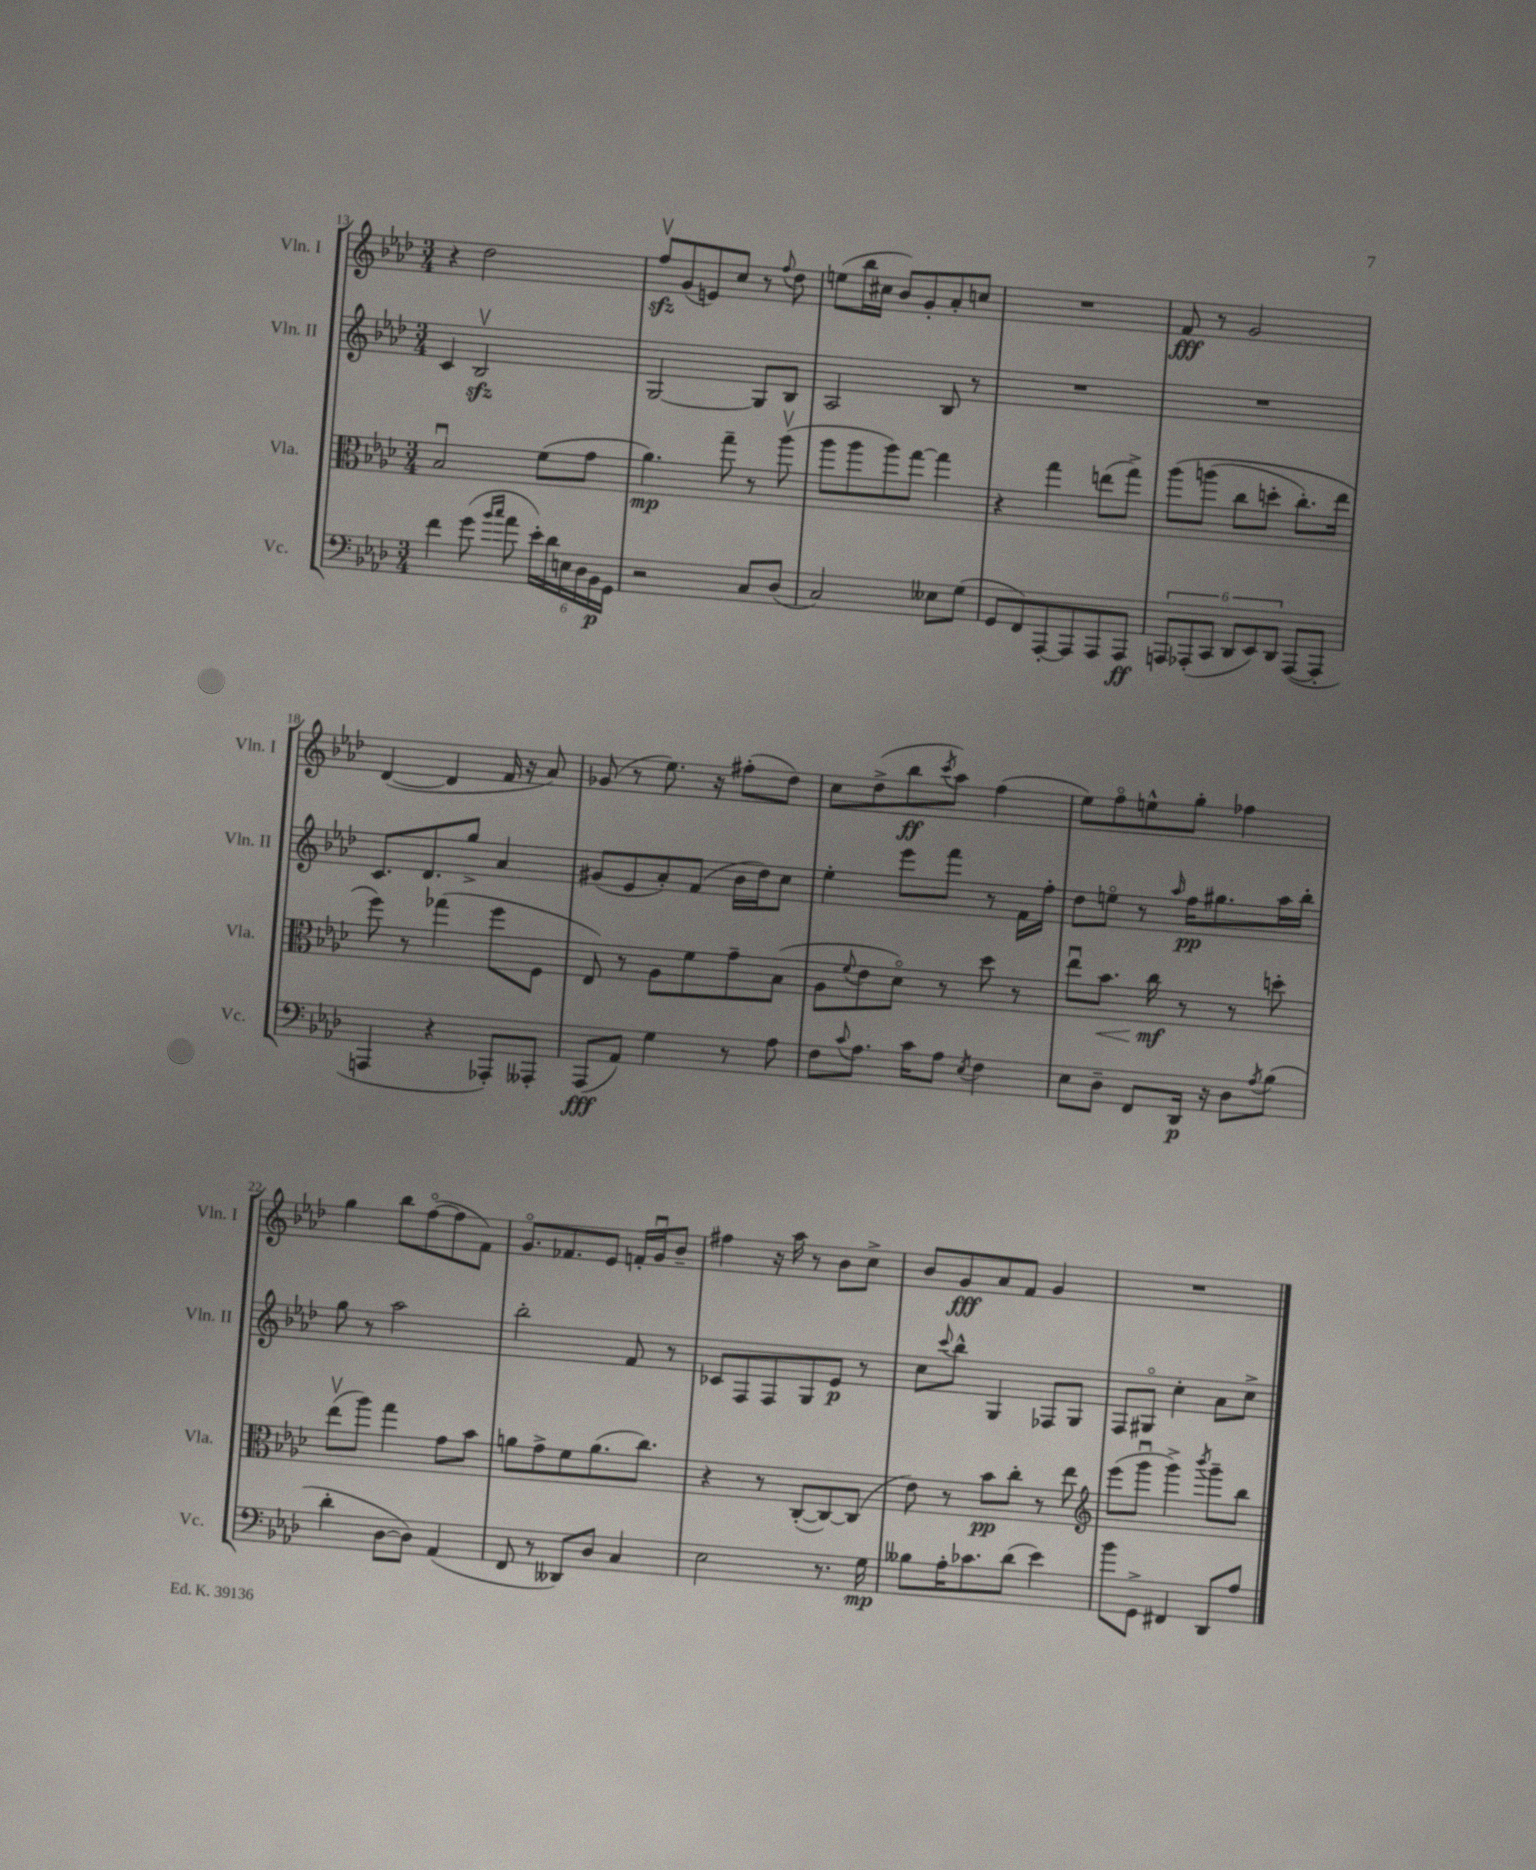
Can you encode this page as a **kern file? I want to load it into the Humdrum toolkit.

**kern	**dynam	**kern	**dynam	**kern	**dynam	**kern	**dynam
*part4	*part4	*part3	*part3	*part2	*part2	*part1	*part1
*staff4	*staff4	*staff3	*staff3	*staff2	*staff2	*staff1	*staff1
*I"Vc.	*	*I"Vla.	*	*I"Vln. II	*	*I"Vln. I	*
*I'Vc.	*	*I'Vla.	*	*I'Vln. II	*	*I'Vln. I	*
*clefF4	*	*clefC3	*	*clefG2	*	*clefG2	*
*k[b-e-a-d-]	*	*k[b-e-a-d-]	*	*k[b-e-a-d-]	*	*k[b-e-a-d-]	*
*M3/4	*	*M3/4	*	*M3/4	*	*M3/4	*
=13	=13	=13	=13	=13	=13	=13	=13
4f\	.	2B-u/	.	4c/	.	4r	.
(8g\	.	.	.	2B-zzv/	.	2dd-\	.
16qqb-/LL	.	.	.	.	.	.	.
16qqcc/JJ	.	.	.	.	.	.	.
8a-\	.	.	.	.	.	.	.
24e-'\LL)	.	(8f\L	.	.	.	.	.
24d-\	.	.	.	.	.	.	.
24En\	.	.	.	.	.	.	.
24D-\	.	8g\J	.	.	.	.	.
24BB-\	p	.	.	.	.	.	.
24GG\JJ	.	.	.	.	.	.	.
=14	=14	=14	=14	=14	=14	=14	=14
2r	.	4.a-\)	mp	[2G/	.	8ffzzv/L	.
.	.	.	.	.	.	(8g/	.
.	.	.	.	.	.	8en/)	.
.	.	8gg~\	.	.	.	8cc/J	.
8C/L	.	8r	.	8G/L]	.	8r	.
.	.	.	.	.	.	8qqff/	.
(8D-/J	.	(8aa-v\	.	8B-/J	.	8dd-\	.
=15	=15	=15	=15	=15	=15	=15	=15
2C/)	.	8aa-\L	.	2A-/	.	(8een\L	.
.	.	8aa-\	.	.	.	16bb-\L	.
.	.	.	.	.	.	16cc#X\JJ	.
.	.	8aa-\)	.	.	.	8b-/L)	.
.	.	[8gg\J	.	.	.	8g'/	.
8E--X\L	.	4gg\]	.	8B-/	.	8a-'/	.
(8G\J	.	.	.	8r	.	8ccn/J	.
=16	=16	=16	=16	=16	=16	=16	=16
8GG/L	.	4r	.	2.r	.	2.r	.
8FF/)	.	.	.	.	.	.	.
[8AAA-'/	.	4gg\	.	.	.	.	.
8AAA-/]	.	.	.	.	.	.	.
8AAA-/	.	(8een\L	.	.	.	.	.
8AAA-/J	ff	8gg^\J)	.	.	.	.	.
=17	=17	=17	=17	=17	=17	=17	=17
12AAAn/L	.	(8aa-\L	.	2.r	.	8f/	fff
(12AAA-X'/	.	.	.	.	.	.	.
.	.	(8aan\J	.	.	.	8r	.
12CC/J	.	.	.	.	.	.	.
12DD-/L	.	8cc\L	.	.	.	2g/	.
12EE-/)	.	.	.	.	.	.	.
.	.	8ddn'\J	.	.	.	.	.
12DD-/J	.	.	.	.	.	.	.
([8AAA-/L	.	8.cc'\L)	.	.	.	.	.
8AAA-'/J]	.	.	.	.	.	.	.
.	.	16ee-\Jk	.	.	.	.	.
!!LO:LB:g=z
=18	=18	=18	=18	=18	=18	=18	=18
4AAAn/	.	8ff\)	.	8.c/L	.	([4d-/	.
.	.	8r	.	.	.	.	.
.	.	.	.	8.d-/	.	.	.
4r	.	(4gg-X\	.	.	.	4d-/]	.
.	.	.	.	8gg^/J	.	.	.
8AAA-X'/L)	.	8ff\L	.	4a-/	.	16f/	.
.	.	.	.	.	.	16r	.
8AAA--X'/J	.	8F\J	.	.	.	8a-/)	.
=19	=19	=19	=19	=19	=19	=19	=19
(8AAA-/L	fff	8E-/)	.	(8g#X/L	.	(8g-X/	.
8AA-/J)	.	8r	.	8e-/	.	8r	.
4G\	.	8A-\L	.	8a-'/)	.	8.ee-\)	.
.	.	8f\	.	(8f/J	.	.	.
.	.	.	.	.	.	16r	.
8r	.	8g~\	.	16b-\LL	.	(8ff#X'\L	.
.	.	.	.	16dd-\J)	.	.	.
8A-\	.	(8B-\J	.	8cc\J	.	8dd-\J)	.
=20	=20	=20	=20	=20	=20	=20	=20
8F\L	.	8A-\L	.	4ee-'\	.	8cc\L	.
8qqc/	.	8qqf/	.	.	.	.	.
8.A-\J	.	8e-\	.	.	.	(8dd-^\	.
.	.	8d-\J)	.	8eee-\L	.	8bb-\	ff
16c\KL	.	.	.	.	.	.	.
.	.	.	.	.	.	8qccc/	.
8A-\J	.	8r	.	8fff\J	.	8aa-\J)	.
8qE-/	.	.	.	.	.	.	.
4F\	.	8dd-\	.	8r	.	(4ff\	.
.	.	8r	.	16f\LL	.	.	.
.	.	.	.	16ff'\JJ	.	.	.
=21	=21	=21	=21	=21	=21	=21	=21
8E-\L	.	8ee-u\L	.	8dd-\L	.	8ee-\L)	.
!	!	!	!LO:HP:b	!	!	!	!
8D-~\J	.	8.b-\J	<	8een\J	.	8ff\	.
8FF/L	.	.	.	8r	.	8een^^\	.
.	.	16cc\	mf	.	.	.	.
.	.	.	.	16qqaa-/	.	.	.
16DD-/Jk	p	8r	[	16ff\KL	pp	8gg'\J	.
16r	.	.	.	8.gg#X\	.	.	.
8D-\L	.	8r	.	.	.	4ff-X\	.
8qA-/	.	.	.	.	.	.	.
(8B-\J	.	8ddn'\	.	16aa-\L	.	.	.
.	.	.	.	16bb-'\JJ	.	.	.
!!LO:LB:g=z
=22	=22	=22	=22	=22	=22	=22	=22
4d-'\	.	(8ee-v\L	.	8gg\	.	4gg\	.
.	.	8aa-\J)	.	8r	.	.	.
[8D-\L	.	4gg\	.	2aa-\	.	8bb-\L	.
8D-\J])	.	.	.	.	.	([8ff\	.
(4AA-/	.	8g\L	.	.	.	8ff\]	.
.	.	8b-\J	.	.	.	8f\J)	.
=23	=23	=23	=23	=23	=23	=23	=23
8FF/	.	8an\L	.	2bb-'\	.	8.g/L	.
8r	.	8g^\	.	.	.	.	.
.	.	.	.	.	.	8.f-X/	.
8DD--X/L)	.	8f\	.	.	.	.	.
8D-/J	.	(8.a\	.	.	.	8e-/J	.
4C/	.	.	.	8f/	.	16fn'/LL	.
.	.	8.cc\J)	.	.	.	16gu/J	.
.	.	.	.	8r	.	8b-~/J	.
=24	=24	=24	=24	=24	=24	=24	=24
2E-\	.	4r	.	8c-X/L	.	4ff#X\	.
.	.	.	.	8F/	.	.	.
.	.	8r	.	8F/	.	16r	.
.	.	.	.	.	.	16aa-\	.
.	.	([8C'/L	.	8G/	.	8r	.
8.r	.	8C/_)	.	8e-/J	p	8b-\L	.
.	.	(8C/J]	.	8r	.	8cc^\J	.
16G\	mp	.	.	.	.	.	.
=25	=25	=25	=25	=25	=25	=25	=25
8B--X\L	.	8e-\)	.	8cc\L	.	8b-/L	.
.	.	.	.	8qqccc/	.	.	.
16A-'\K	.	8r	.	8bb-^^\J	.	8g/	fff
8.c-X\	.	.	.	.	.	.	.
.	.	8b-\L	pp	4G/	.	8a-/	.
(8d-\J	.	8cc'\J	.	.	.	8f/J	.
4e-\)	.	8r	.	8F-X/L	.	4g/	.
.	.	8ee-\	.	8G/J	.	.	.
=26	=26	=26	=26	=26	=26	=26	=26
*	*	*clefG2	*	*	*	*	*
8b-\L	.	(8eee-\L	.	8F/L	.	2.r	.
8GG^\J	.	8gggu\J	.	8G#X/J	.	.	.
4FF#X/	.	4ggg^\)	.	4cc'\	.	.	.
.	.	8qbbb-/	.	.	.	.	.
8DD-/L	.	8ggg~\L	.	8a-\L	.	.	.
8A-/J	.	8bb-\J	.	8cc^\J	.	.	.
==	==	==	==	==	==	==	==
*-	*-	*-	*-	*-	*-	*-	*-
